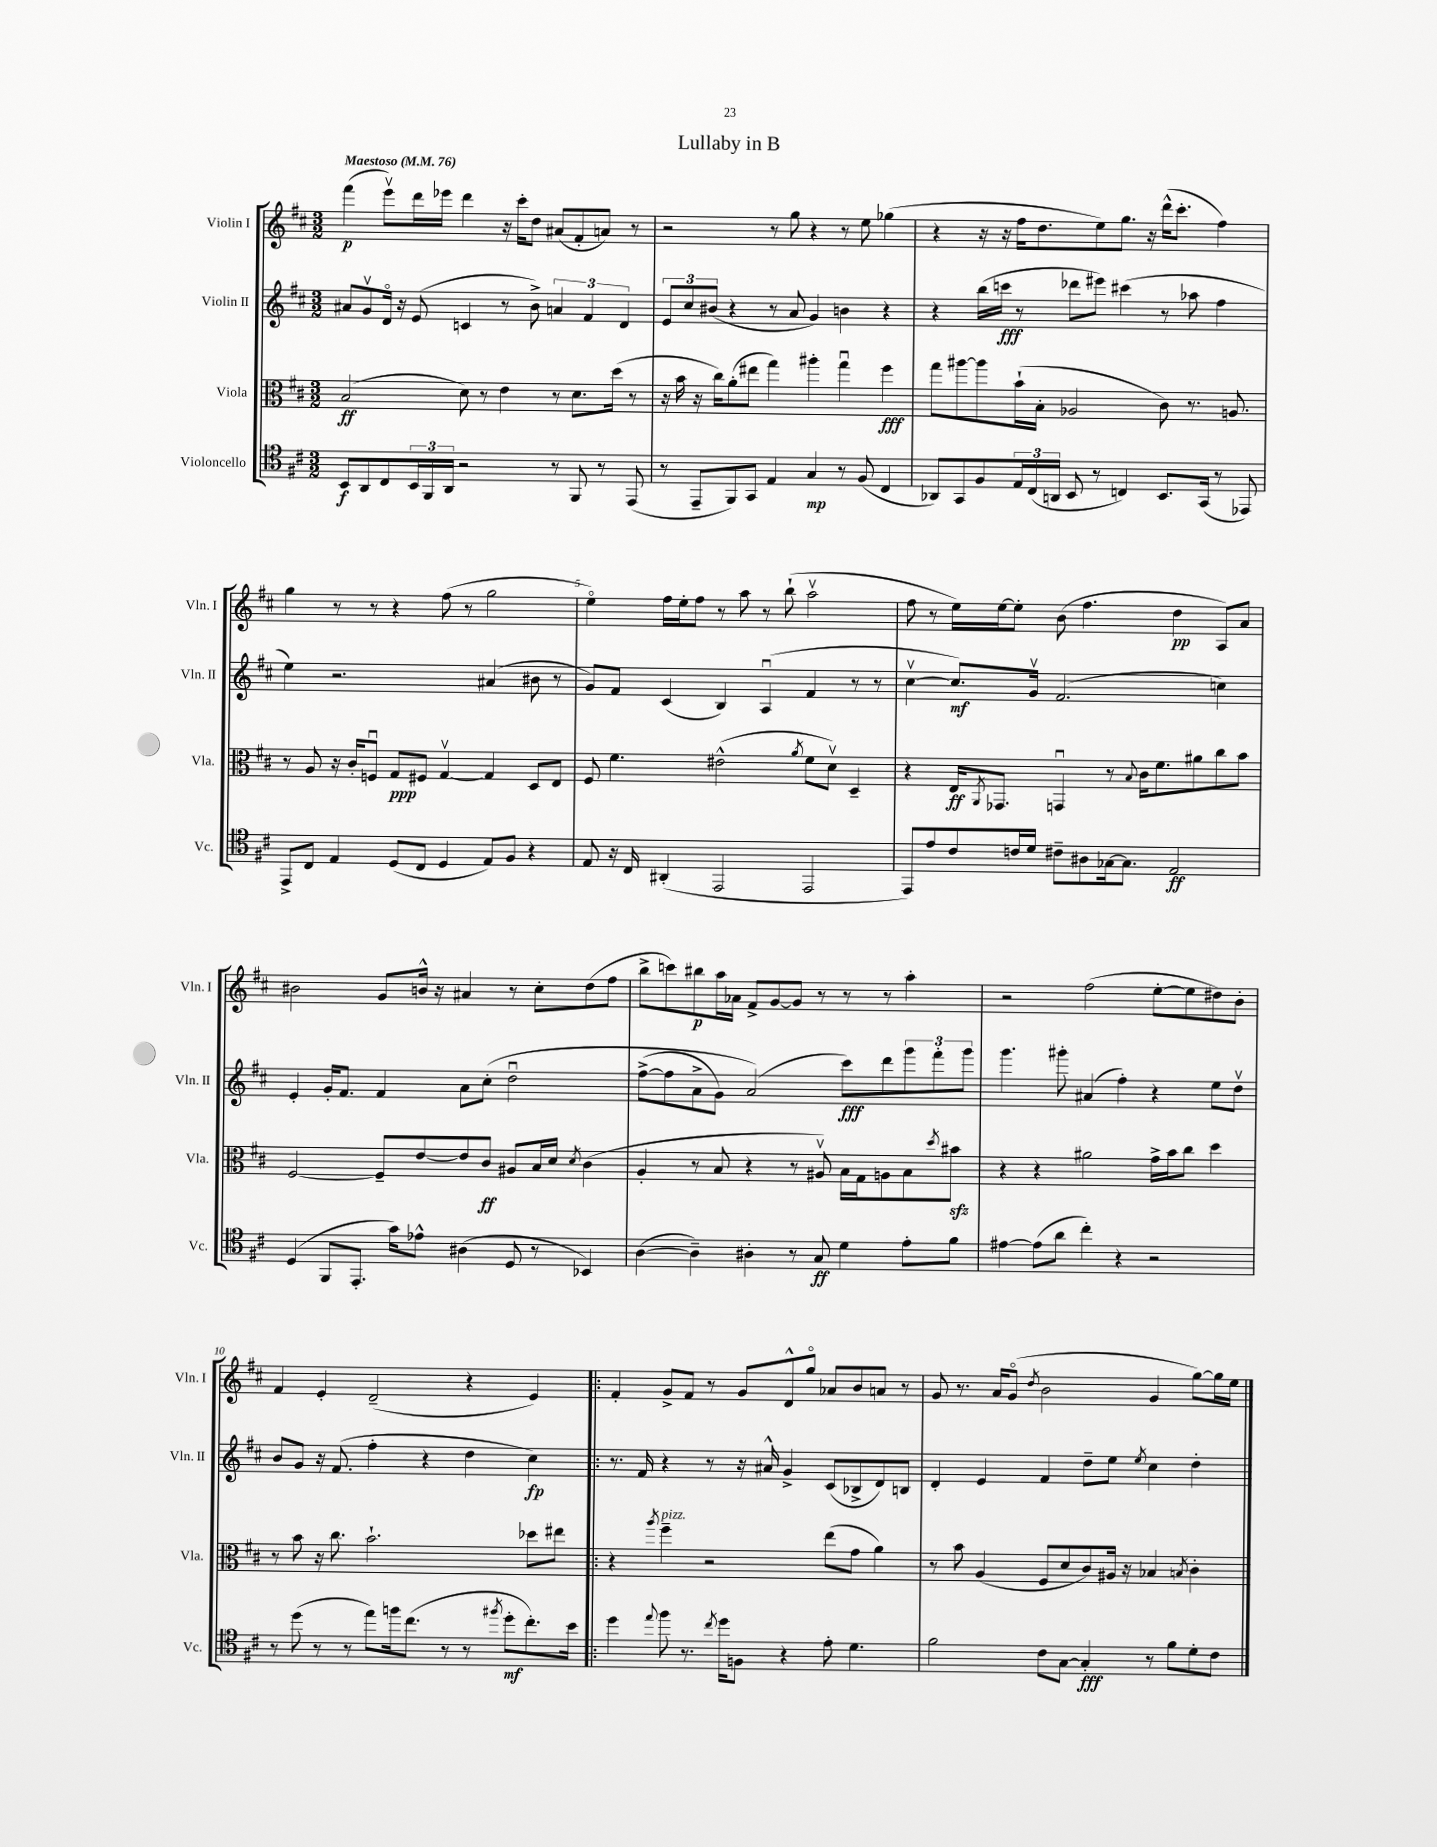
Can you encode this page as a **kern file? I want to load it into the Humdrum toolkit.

**kern	**kern	**kern	**kern
*staff4	*staff3	*staff2	*staff1
*clefC4	*clefC3	*clefG2	*clefG2
*k[f#c#]	*k[f#c#]	*k[f#c#]	*k[f#c#]
*M3/2	*M3/2	*M3/2	*M3/2
*MM76	*MM76	*MM76	*MM76
8BB	(2B	8a#	(4fff#
8AA	.	8gv	.
8C#	.	16do	8eeev)
.	.	16r	.
24BB	.	(8e	16ddd
24FF#	.	.	.
.	.	.	16eee-
24AA	.	.	.
2r	8d)	4c	4ddd
.	8r	.	.
.	4e	8r	16r
.	.	.	16ccc#'
.	.	8b^)	8dd
8r	8r	6a	(8a#
8FF#	8.d	.	8f#'
.	.	6f#	.
8r	.	.	8a)
.	(16dd	.	.
.	.	6d	.
(8EE	8r	.	8r
=	=	=	=
8r	16r	12e	2r
.	16b	.	.
.	.	12cc#	.
8EE~	16r	.	.
.	.	(12b#	.
.	16cc#)	.	.
8FF#)	(8a'	4r	.
8GG	8ee#	.	.
4E	4gg)	8r	8r
.	.	8a	8gg
4G	4aa#'	4g)	4r
8r	4ggu	4b	8r
(8F#	.	.	8ee
4C#	4ff#	4r	(4gg-
=	=	=	=
8AA-)	8gg	4r	4r
8GG	[8aa#	.	.
8F#	8aa#]	(16bb	16r
.	.	16ccc	16r
24E	(16b`	8r	16ff#
(24C#	.	.	.
.	16B'	.	8.dd
24AA	.	.	.
8BB	2A-	8ddd-	.
8r	.	8eee#)	8ee)
4C)	.	(4ccc#	8.gg
.	.	.	16r
8.BB	8c#)	8r	(16ddd^^
.	.	.	8.ccc#'
.	8.r	8aa-	.
(16GG	.	.	.
8r	.	4ff#	4ff#)
.	8.A	.	.
8EE-)	.	.	.
=	=	=	=
8EE^	8r	4ee)	4gg
8C#	8A	.	.
4E	16r	2.r	8r
.	16c#'	.	.
.	8Fu	.	8r
(8D	8G	.	4r
8C#	8F#	.	.
4D	[4Gv	.	(8ff#
.	.	.	8r
8E)	4G]	(4a#	2gg
8F#	.	.	.
4r	8D	8b#	.
.	8E	8r	.
=	=	=	=
8E	8F#	8g)	4eeo)
16r	4.f#	8f#	.
16C#	.	.	.
(4AA#'	.	(4c#	16ff#
.	.	.	16ee'
.	.	.	8ff#
2EE	(2e#^^	4B)	8r
.	.	.	8aa
.	.	(4Au	8r
.	.	.	(8bb`
.	8qa	.	.
2EE	8f#	4f#	2aav
.	8dv)	.	.
.	4D~	8r	.
.	.	8r	.
=	=	=	=
8EE)	4r	[4cc#v	8ff#
8e	.	.	8r
8c#	16E	8.cc#])	16ee)
.	8qAA	.	.
.	8.GG-	.	[16ee
16c	.	.	8ee']
16d	.	16gv	.
8c#~	4GGu	(2.f#	(8b
8A#	.	.	4.ff#
[16G-	8r	.	.
8.G-]	.	.	.
.	8qqB	.	.
.	16c#	.	.
.	8.f#	.	.
2E	.	.	4dd
.	8a#	.	.
.	8cc#	4cc)	8A)
.	8b	.	8a
=	=	=	=
(4D	[2F#	4e'	2b#
8FF#	.	16g'	.
.	.	8.f#	.
8.EE'	.	.	.
.	8F#~]	4f#	8g
16g)	.	.	.
8e-^^	[8e	.	16b^^
.	.	.	16r
(4A#	8e]	8a	4a#
.	8c#	&(8cc#'	.
8D	8A#	2ddu	8r
8r	16B	.	8cc#'
.	16d	.	.
.	8qd	.	.
4BB-)	(4c#	.	(8dd
.	.	.	8ff#
=	=	=	=
([4A	4A'	([8ff#^	8bb^
.	.	8ff#]	8ccc)
4A~])	8r	8a^	8bb#
.	8B	8g)	16aa
.	.	.	16a-
4A#'	4r	(2a&)	8f#^
.	.	.	[8g
8r	8r	.	8g]
8G	8A#v)	.	8r
4d	16B	8ccc#)	8r
.	16G	.	.
.	8A	8ddd	8r
8e'	8B	12ggg	4aa'
.	.	12fff#'	.
.	8qdd	.	.
8f#	8b#	.	.
.	.	12ggg	.
=	=	=	=
[4e#	4r	4.ggg	2r
(8e#]	4r	.	.
8a	.	8ggg#'	.
4cc#')	2a#	(4a#	(2ff#
4r	.	4ff#')	.
2r	16g^	4r	[8ee'
.	16b	.	.
.	8cc#	.	8ee]
.	4dd	8ee	8dd#)
.	.	8ddv	8b'
=	=	=	=
8r	8r	8b	4f#
(8dd	8b	8g	.
8r	16r	16r	4e'
.	8.cc#	(8.f#	.
8r	.	.	.
8ee)	2.b`	4ff#'	(2d~
16ff	.	.	.
(8.cc#	.	.	.
.	.	4r	.
8r	.	.	.
8r	.	4dd	4r
8qff#	.	.	.
8dd'	.	.	.
8.cc#')	8dd-	4cc#)	4e)
.	8ee#	.	.
16b	.	.	.
=!|:	=!|:	=!|:	=!|:
4dd	4r	8.r	4f#'
.	.	16f#	.
8qqee	8qaa	.	.
8ff#	4ff#~	4r	8g^
8.r	.	.	8f#
.	2r	8r	8r
8qcc#	.	.	.
16dd	.	.	.
8F	.	16r	8g
.	.	16a#^^	.
4r	.	4g^	8d^^
.	.	.	8ggo
8e'	(8ee	(8c#	8a-
4.d	8g	8B-^	8b
.	4a)	8d)	8a
.	.	8B	8r
=	=	=	=
2f#	8r	4d'	8g
.	8b	.	8.r
.	(4A	4e	.
.	.	.	16a
.	.	.	(8go
.	.	.	8qdd
8c#	8F#	4f#	2b
[8G	8d	.	.
4G']	8c#)	8dd~	.
.	16A#	8ee	.
.	16r	.	.
.	.	8qee	.
8r	4B-	4cc#	4g
8f#	.	.	.
.	8qB	.	.
8d'	4c#'	4dd'	[8gg)
8c#	.	.	16gg]
.	.	.	16ee
==	==	==	==
*-	*-	*-	*-
